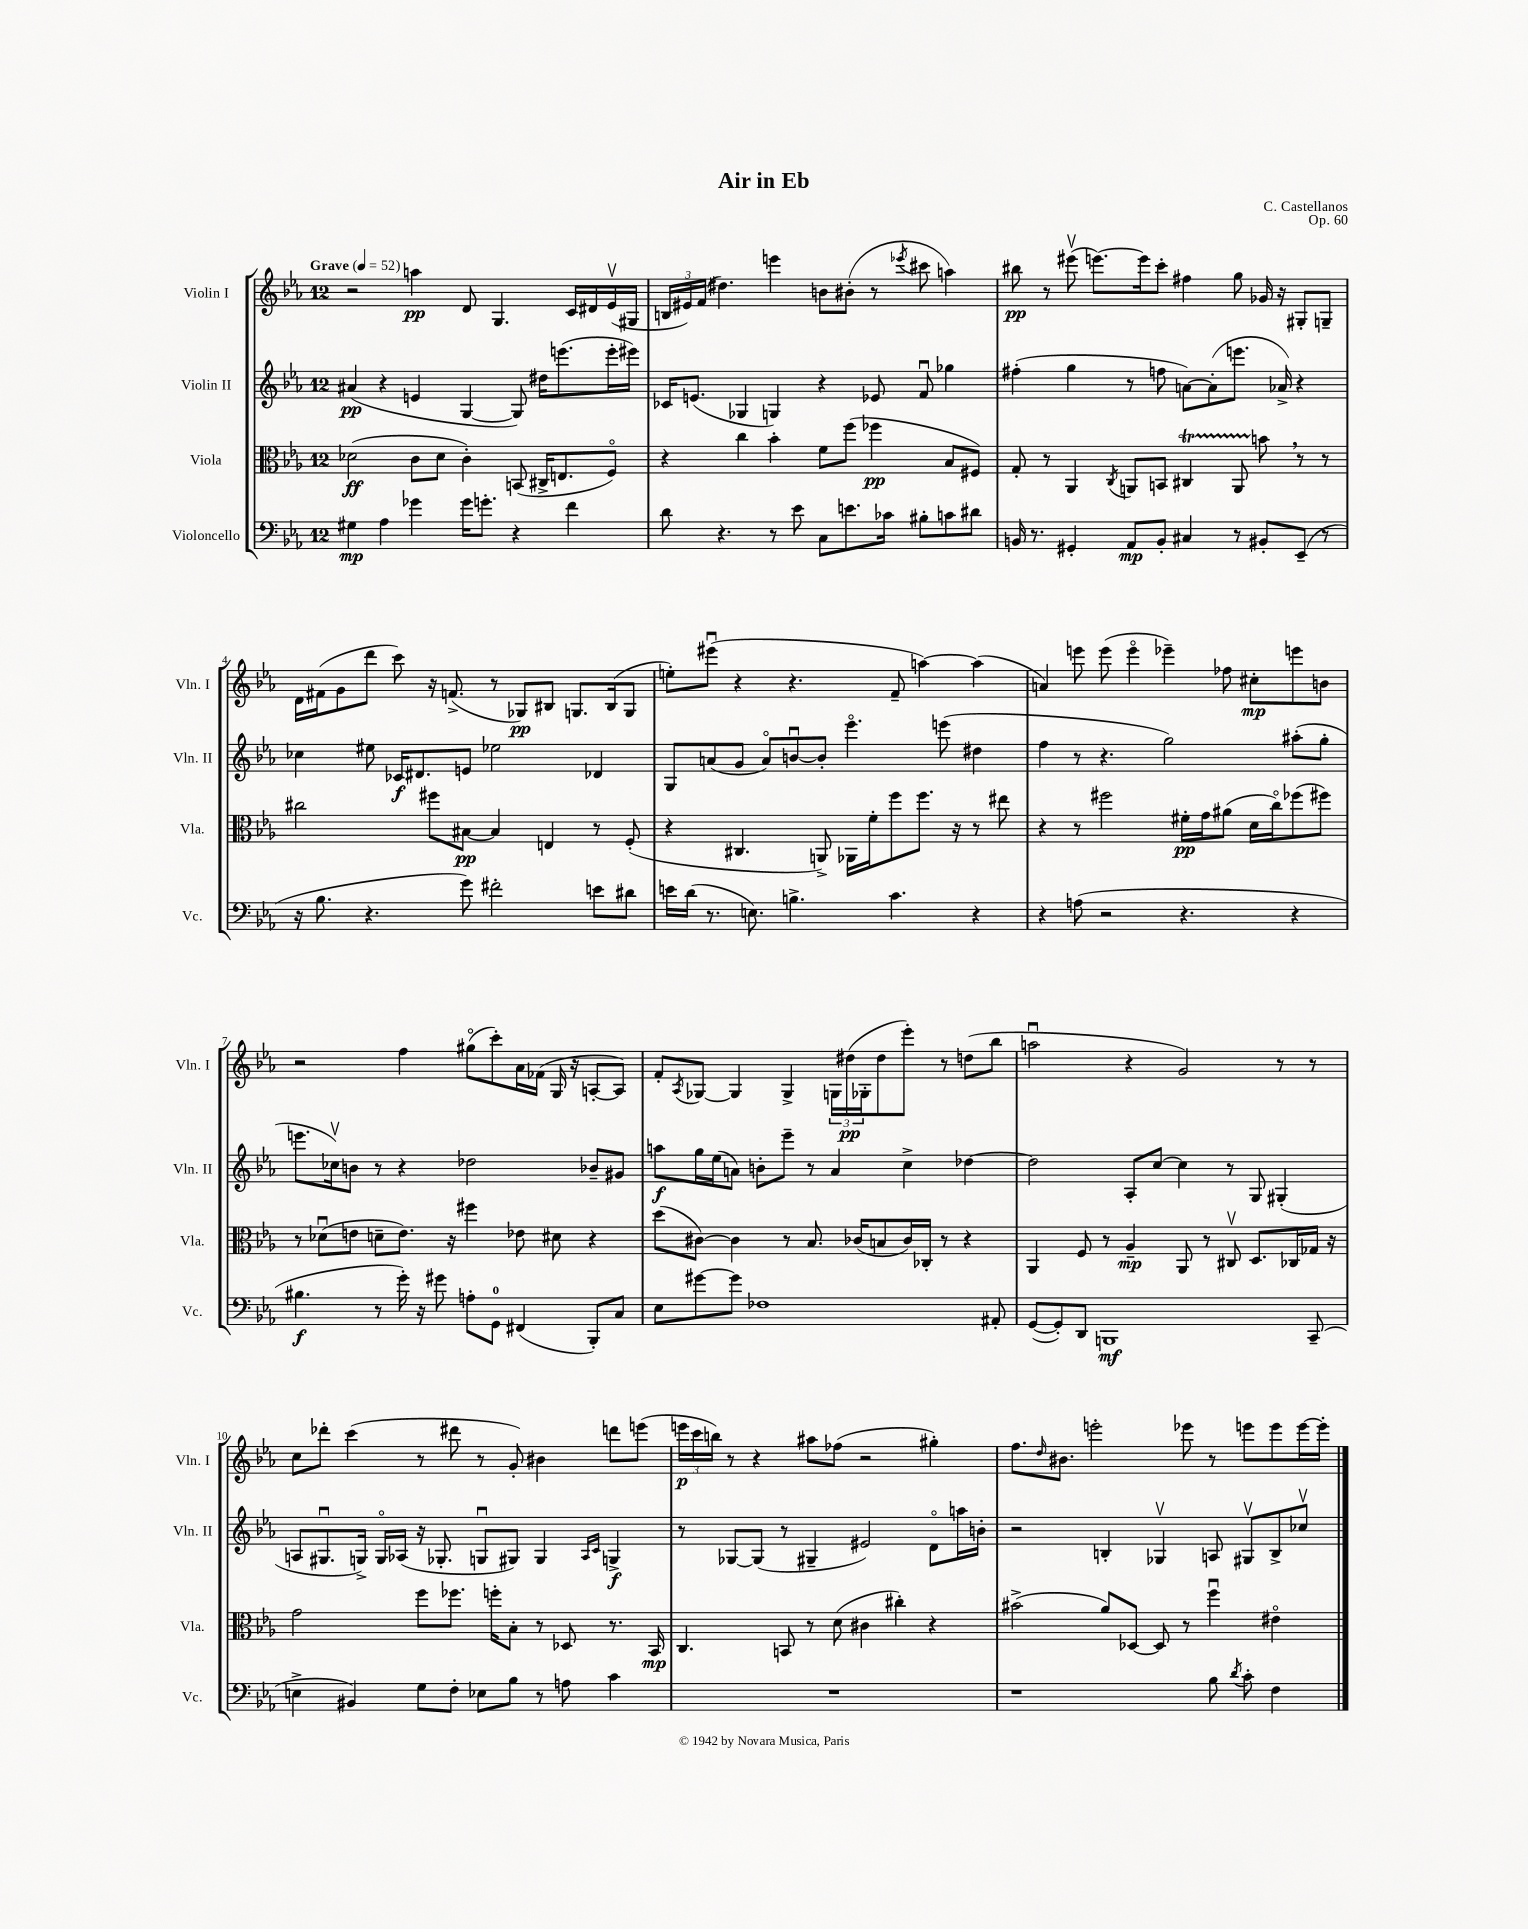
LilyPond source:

\header { title = "Air in Eb" composer = "C. Castellanos" opus = "Op. 60" }
<<
\new StaffGroup <<
\new Staff = "s0" \with { instrumentName = "Violin I" shortInstrumentName = "Vln. I" } {
    \clef treble \key ees \major \once \override Staff.TimeSignature.style = #'single-digit \time 12/8 \tempo "Grave" 4 = 52
    r2 a''4\pp d'8 g4. c'16 dis'16 ees'16\upbow( gis16 |
    \tuplet 3/2 { b16 eis'16) f'16( } dis''4.) e'''4 b'8 bis'8-.( r8 \acciaccatura { ees'''8 } cis'''8 a''4) |
    bis''8\pp r8 eis'''8\upbow( e'''8.~) e'''16 c'''8-. fis''4 g''8 ges'16 r16 gis8-. g8-- |
    d'16 fis'16( g'8 d'''8 c'''8) r16 f'8.->( r8 ges8\pp) bis8 g8. bis16( g8 |
    e''8-.) eis'''8\downbow( r4 r4. f'8-- a''4~) a''4( |
    a'4) e'''8 e'''8( e'''4\flageolet ees'''4--) fes''8 cis''8-.\mp e'''8 b'8 |
    r2 f''4 gis''8\flageolet( c'''8-.) aes'16 fes'16( g16 r16 a8~-. a8) |
    f'8-. \acciaccatura { aes8 } ges8~ ges4 ges4-> \tuplet 3/2 { g16 dis''16\pp( ges16-. } dis''8 ees'''8-.) r8 d''8( bes''8 |
    a''2\downbow r4 g'2) r8 r8 |
    c''8 des'''8-. c'''4( r8 dis'''8 r8 g'8-.) bis'4 d'''8 e'''8( |
    \tuplet 3/2 { e'''16\p c'''16 b''16) } r8 r4 ais''8 fes''8( r2 gis''4-.) |
    f''8. \grace { d''16 } bis'8. e'''2-. ees'''8 r8 e'''8 e'''8 e'''16~ e'''16-. \bar "|." |
}
\new Staff = "s1" \with { instrumentName = "Violin II" shortInstrumentName = "Vln. II" } {
    \clef treble \key ees \major \once \override Staff.TimeSignature.style = #'single-digit \time 12/8
    ais'4\pp( r4 e'4 g4~ g8) dis''16 e'''8.( e'''16-. eis'''16) |
    ces'16 e'8.( ges4 g4) r4 ees'8 f'8\downbow ges''4 |
    fis''4-.( g''4 r8 f''8 a'8~) a'8-.( e'''8. aes'16->) r4 |
    ces''4 eis''8 ces'16\f dis'8. e'8 ees''2 des'4 |
    g8 a'8( g'8 a'8\flageolet) b'8~\downbow b'8-. ees'''4.\flageolet e'''8( dis''4 |
    f''4 r8 r4. g''2) ais''8-.( g''8-. |
    e'''8. ces''16\upbow) b'8 r8 r4 des''2 bes'8-- gis'8 |
    a''8\f g''16 ees''16( a'8) b'8-. ees'''8-- r8 a'4 c''4-> des''4~ |
    des''2 aes8-. c''8~ c''4 r8 g8 gis4-.( |
    a8 gis8.\downbow g16->) g16\flageolet aes16( r16 ges8.-. g8\downbow gis8) gis4 \grace { aes16 c'16 } g4->\f |
    r8 ges8~ ges8( r8 gis4-- eis'2) d'8\flageolet a''16 b'16-. |
    r2 b4-. ges4\upbow a8 gis8\upbow b8-> ces''8\upbow \bar "|." |
}
\new Staff = "s2" \with { instrumentName = "Viola" shortInstrumentName = "Vla." } {
    \clef alto \key ees \major \once \override Staff.TimeSignature.style = #'single-digit \time 12/8
    des'2\ff( c'8 des'8 c'4-.) b,8( cis16-> e8. f8\flageolet) |
    r4 c''4 bes'4-. f'8 f''8( fes''4\pp bes8 fis8) |
    g8-. r8 aes,4 \acciaccatura { c8 } a,8 b,8 cis4\startTrillSpan a,8 b'8\stopTrillSpan \breathe r8 r8 |
    cis''2 fis''8 bis8~\pp bis4 e4 r8 f8-.( |
    r4 cis4. a,8->) aes,16 f'16-. f''8 f''8. r16 r8 eis''8 |
    r4 r8 fis''2 fis'16-.\pp g'16 ais'8( d'16 c''16\flageolet) fes''8( fis''8) |
    r8 des'8\downbow( e'8 d'8-- e'8.) r16 fis''4 ees'8 dis'8 r4 |
    d''8( cis'8~) cis'4 r8 bes8. ces'16( b8 ces'16) ces16-. r8 r4 |
    aes,4 f8 r8 aes4--\mp aes,8 r8 cis8\upbow d8. ces16 ges16 r16 |
    g'2 f''8 fes''8. f''16-. bes8-. r8 des8 r8. bes,16\mp |
    c4. b,8 r8 d'8( cis'4 cis''4-.) r4 |
    bis'2->( aes'8) des8~ des8 r8 f''4\downbow eis'4\flageolet \bar "|." |
}
\new Staff = "s3" \with { instrumentName = "Violoncello" shortInstrumentName = "Vc." } {
    \clef bass \key ees \major \once \override Staff.TimeSignature.style = #'single-digit \time 12/8
    gis4\mp aes4 ges'4 ges'16 g'8.-. r4 f'4 |
    d'8 r4. r8 ees'8 c8 e'8. ces'16 bis8-. c'8 dis'8 |
    b,16 r8. gis,4-. aes,8\mp b,8-. cis4 r8 bis,8-. ees,8--( r8 |
    r16 bes8. r4. g'8) fis'2-. e'8 dis'8 |
    e'16 d'16( r8. e8.) b4.-> c'4. r4 |
    r4 a8( r2 r4. r4 |
    bis4.\f r8 g'16-.) r16 gis'8 a8-. g,8-0 fis,4( bes,,8-.) c8 |
    ees8 gis'8~ gis'8 fes1 ais,8-. |
    g,8~( g,8-.) d,8 b,,1\mf c,8--( |
    e4-> bis,4) g8 f8-. ees8 bes8 r8 a8 c'4 |
    R1. |
    r1 bes8 \acciaccatura { d'8 } c'8-. f4 \bar "|." |
}
>>
>>
